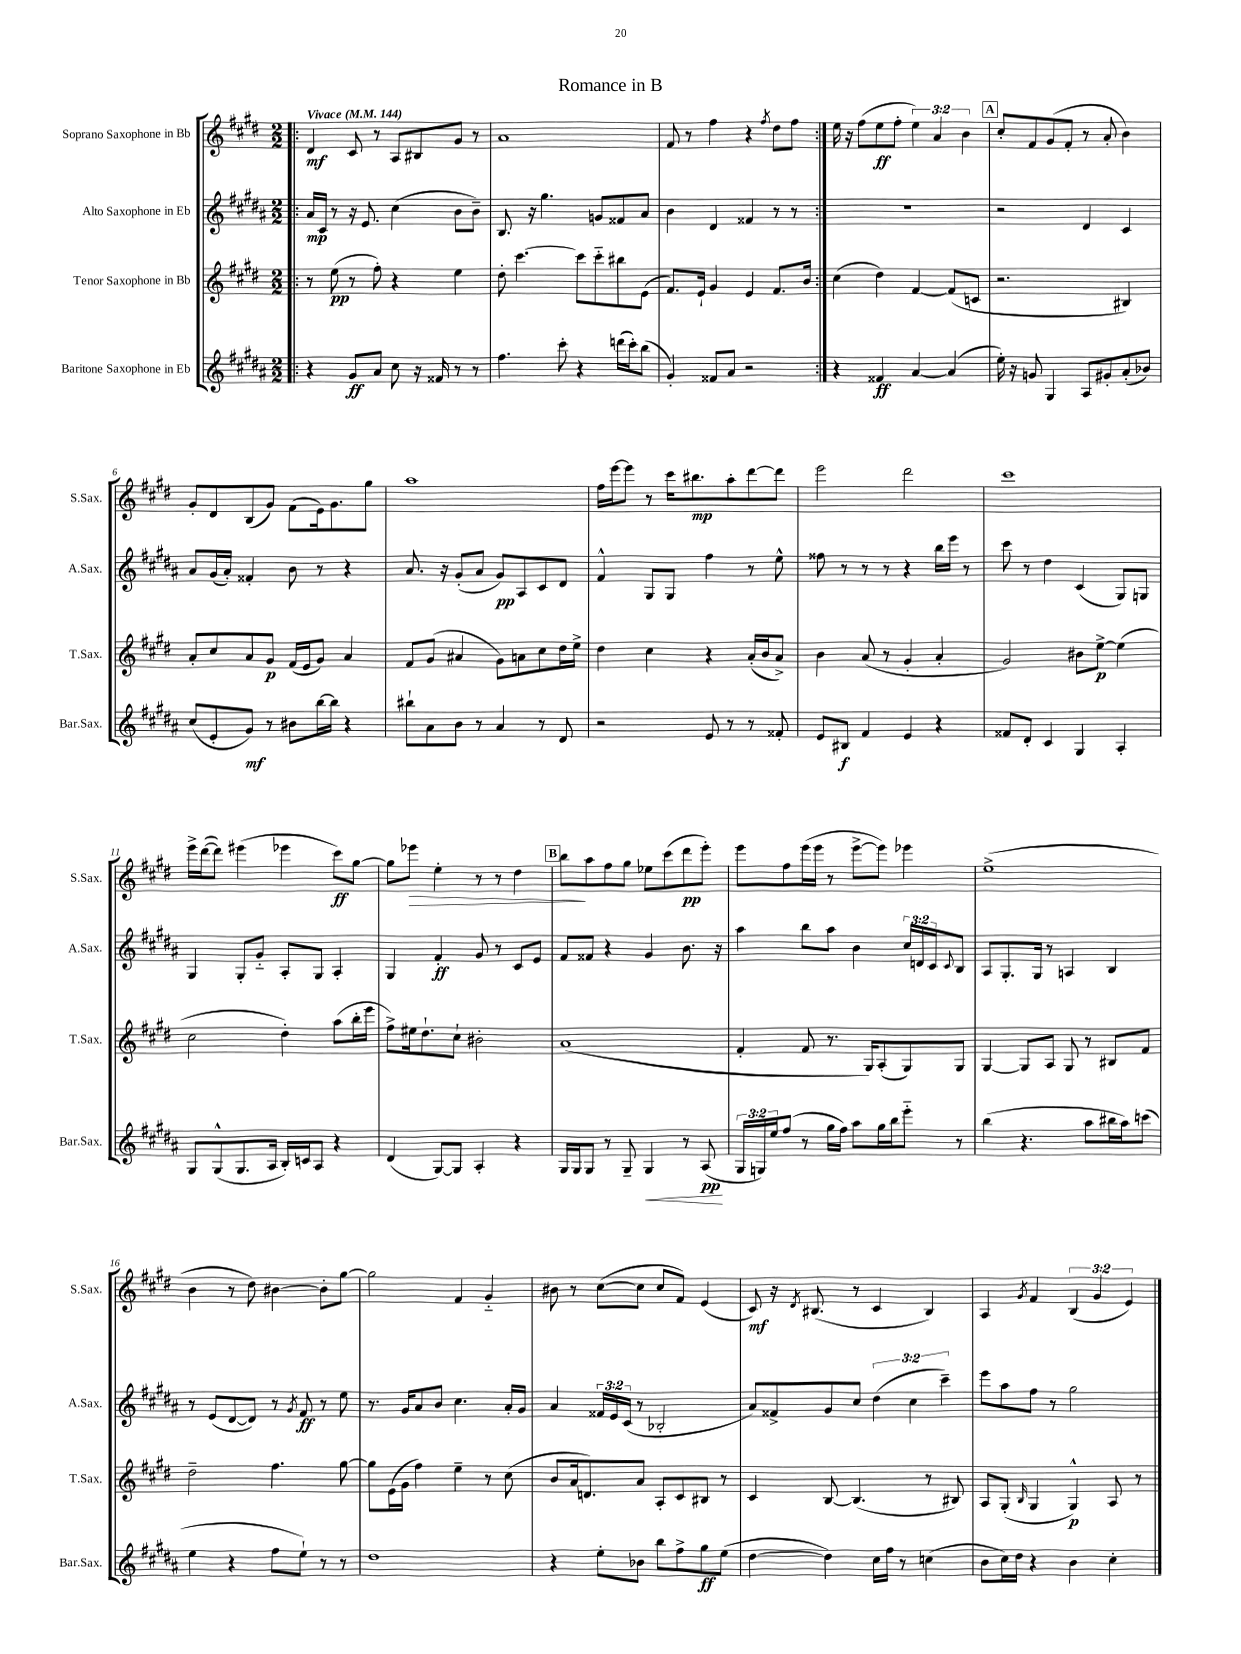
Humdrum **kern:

**kern	**kern	**kern	**kern
*staff4	*staff3	*staff2	*staff1
*clefG2	*clefG2	*clefG2	*clefG2
*k[f#c#g#d#a#]	*k[f#c#g#d#]	*k[f#c#g#d#a#]	*k[f#c#g#d#]
*M2/2	*M2/2	*M2/2	*M2/2
*MM144	*MM144	*MM144	*MM144
=!|:	=!|:	=!|:	=!|:
4r	8r	16a#	4d#
.	.	16c#	.
.	(8ee	8r	.
8g#	8r	16r	8c#
.	.	8.e	.
8a#	8ff#')	.	8r
8cc#	4r	(4cc#	8A
16r	.	.	8B#
16f##	.	.	.
8r	4ee	8b	8g#
8r	.	8b~)	8r
=	=	=	=
4.ff#	8dd#'	8.B	1a
.	[4.ccc#	.	.
.	.	16r	.
.	.	4.gg#	.
8ccc#'	.	.	.
4r	8ccc#]	.	.
.	8ccc#'~	8g	.
(16ddd	8bb#	8f##	.
16ccc#')	.	.	.
(8bb	(8e	8a#	.
=	=	=	=
4g#')	8.f#)	4b	8f#
.	.	.	8r
.	16e`	.	.
8f##	4g#	4d#	4ff#
8a#	.	.	.
2r	4e	4f##	4r
.	.	.	8qff#
.	8.f#	8r	8dd#
.	.	8r	8ff#
.	16b	.	.
=:|!	=:|!	=:|!	=:|!
4r	(4cc#	1r	16ee
.	.	.	16r
.	.	.	(8ff#
4f##	4dd#)	.	8ee
.	.	.	8ff#'
[4a#	[4f#	.	6ee)
.	.	.	6a
(4a#]	(8f#]	.	.
.	.	.	6b
.	8c	.	.
=	=	=	=
16ee')	2.r	2r	8cc#'
16r	.	.	.
8g	.	.	8f#
4G#	.	.	(8g#
.	.	.	8f#'
8A#	.	4d#	8r
8g#'	.	.	8a'
(8a#'	4B#)	4c#	4b)
8b-)	.	.	.
=	=	=	=
(8cc#	8a'	8a#	8g#'
8e'	8cc#	(16g#	8d#
.	.	16a#')	.
8g#)	8a	4f##'	(8B
8r	8g#	.	8g#)
8b#	(16f#	8b	(8f#
.	16e	.	.
[16bb	8g#)	8r	16e)
16bb]	.	.	8.g#
4r	4a	4r	.
.	.	.	8gg#
=	=	=	=
8bb#`	8f#	8.a#	1aa
8a#	(8g#	.	.
.	.	16r	.
8b	4a#	(8g#'	.
8r	.	8a#	.
4a#	8g#)	8g#)	.
.	8a	8A#	.
8r	8cc#	8c#	.
8d#	16dd#	8d#	.
.	16ee^	.	.
=	=	=	=
2r	4dd#	4f#^^	16ff#
.	.	.	[16eee
.	.	.	8eee]
.	4cc#	8G#	8r
.	.	8G#	16ccc#
.	.	.	8.bb#
8e	4r	4ff#	.
8r	.	.	8aa'
8r	(16a'	8r	[8ddd#
.	16b	.	.
8f##'	8a^)	8ee^^	8ddd#]
=	=	=	=
8e	4b	8ff##	2eee
8B#	.	8r	.
4f#	(8a	8r	.
.	8r	8r	.
4e	4g#'	4r	2ddd#
4r	4a'	16bb	.
.	.	16eee	.
.	.	8r	.
=	=	=	=
8f##	2g#)	8ccc#	1ccc#
8d#'	.	8r	.
4c#	.	4dd#	.
4G#	8b#	(4c#	.
.	[8ee^	.	.
4A#'	(4ee]	8G#)	.
.	.	8G	.
=	=	=	=
8G#	2cc#	4G#	16eee^
.	.	.	([16ddd#
(8G#^^	.	.	8ddd#])
8.G#	.	8G#'	(4eee#
.	.	8g#'~	.
16A#	.	.	.
16B')	4dd#')	8A#'	4eee-
16c	.	.	.
8A#	.	8G#	.
4r	(8aa	4A#'	8ccc#)
.	16bb'	.	[8gg#
.	16eee	.	.
=	=	=	=
(4d#	8ff#^)	4G#	8gg#]
.	16ee#	.	8eee-
.	8.dd#`	.	.
[8G#)	.	4f#'	4ee'
8G#]	8cc#`	.	.
4A#'	2b#'	8g#	8r
.	.	8r	8r
4r	.	8c#	4dd#
.	.	8e	.
=	=	=	=
16G#	(1a	8f#	8bb
16G#	.	.	.
8G#	.	8f##	8aa
8r	.	4r	8ff#
8G#~	.	.	8gg#
4G#	.	4g#	8ee-
.	.	.	(8ccc#
8r	.	8.b	8ddd#
(8A#	.	.	8eee')
.	.	16r	.
=	=	=	=
24G#	4f#'	4aa#	8eee
24G)	.	.	.
24ee	.	.	.
(8ff#	.	.	8ff#
8r	8f#	8bb	(16eee
.	.	.	16eee
16gg#	8.r	8aa#	8r
16ff#)	.	.	.
8aa#	.	4b	[8eee^
.	16G#)	.	.
16gg#	(8A'	.	8eee])
16bb	.	.	.
8eee'~	8G#)	24cc#	4eee-
.	.	24d	.
.	.	24c#	.
.	.	8qqc#	.
8r	8G#	8B	.
=	=	=	=
(4bb	[4G#	8A#	(1ee^
.	.	8.G#'	.
4.r	8G#]	.	.
.	.	16G#	.
.	8A	8r	.
.	8G#	4A	.
8aa#	8r	.	.
16bb#	8B#	4B	.
16aa#)	.	.	.
(8ccc	8f#	.	.
=	=	=	=
4ee	2dd#~	8r	4b
.	.	(8e	.
4r	.	[8d#	8r
.	.	8d#])	8dd#)
8ff#	4.ff#	8r	[4b#
.	.	8qg#	.
8ee`)	.	8f#	.
8r	.	8r	8b#']
8r	[8gg#	8ee	[8gg#
=	=	=	=
1dd#	8gg#]	8.r	2gg#]
.	(16e	.	.
.	16g#	16g#	.
.	4ff#)	8a#	.
.	.	8b	.
.	4ee~	4.cc#	4f#
.	8r	.	4g#'~
.	(8cc#	16a#'	.
.	.	16g#	.
=	=	=	=
4r	8b	4a#	8b#
.	16a	.	8r
.	8.d)	.	.
8ee'	.	24f##	([8cc#
.	.	24e	.
.	.	(24c#	.
8b-	8a	8r	8cc#]
8bb	8A'	2B-'	8cc#
8ff#^	8c#	.	8f#)
8gg#	8B#	.	(4e
(8ee	8r	.	.
=	=	=	=
[4dd#	4c#	8a#)	8c#)
.	.	8f##^	16r
.	.	.	8qd#
.	.	.	(8.B#
4dd#])	[8B	8g#	.
.	(4.B]	8cc#	8r
16cc#	.	(6dd#	4c#
16ff#	.	.	.
8r	.	.	.
.	.	6cc#	.
(4cc	8r	.	4B#)
.	.	6ccc#~)	.
.	8B#)	.	.
=	=	=	=
8b	8A	8eee	4A
16cc#)	(8G#'	8aa#	.
16dd#	.	.	.
.	16qqB	.	8qg#
4r	4G#	8ff#	4f#
.	.	8r	.
4b	4G#^^)	2gg#	(6B
.	.	.	6g#
4cc#'	8A	.	.
.	.	.	6e)
.	8r	.	.
==	==	==	==
*-	*-	*-	*-
